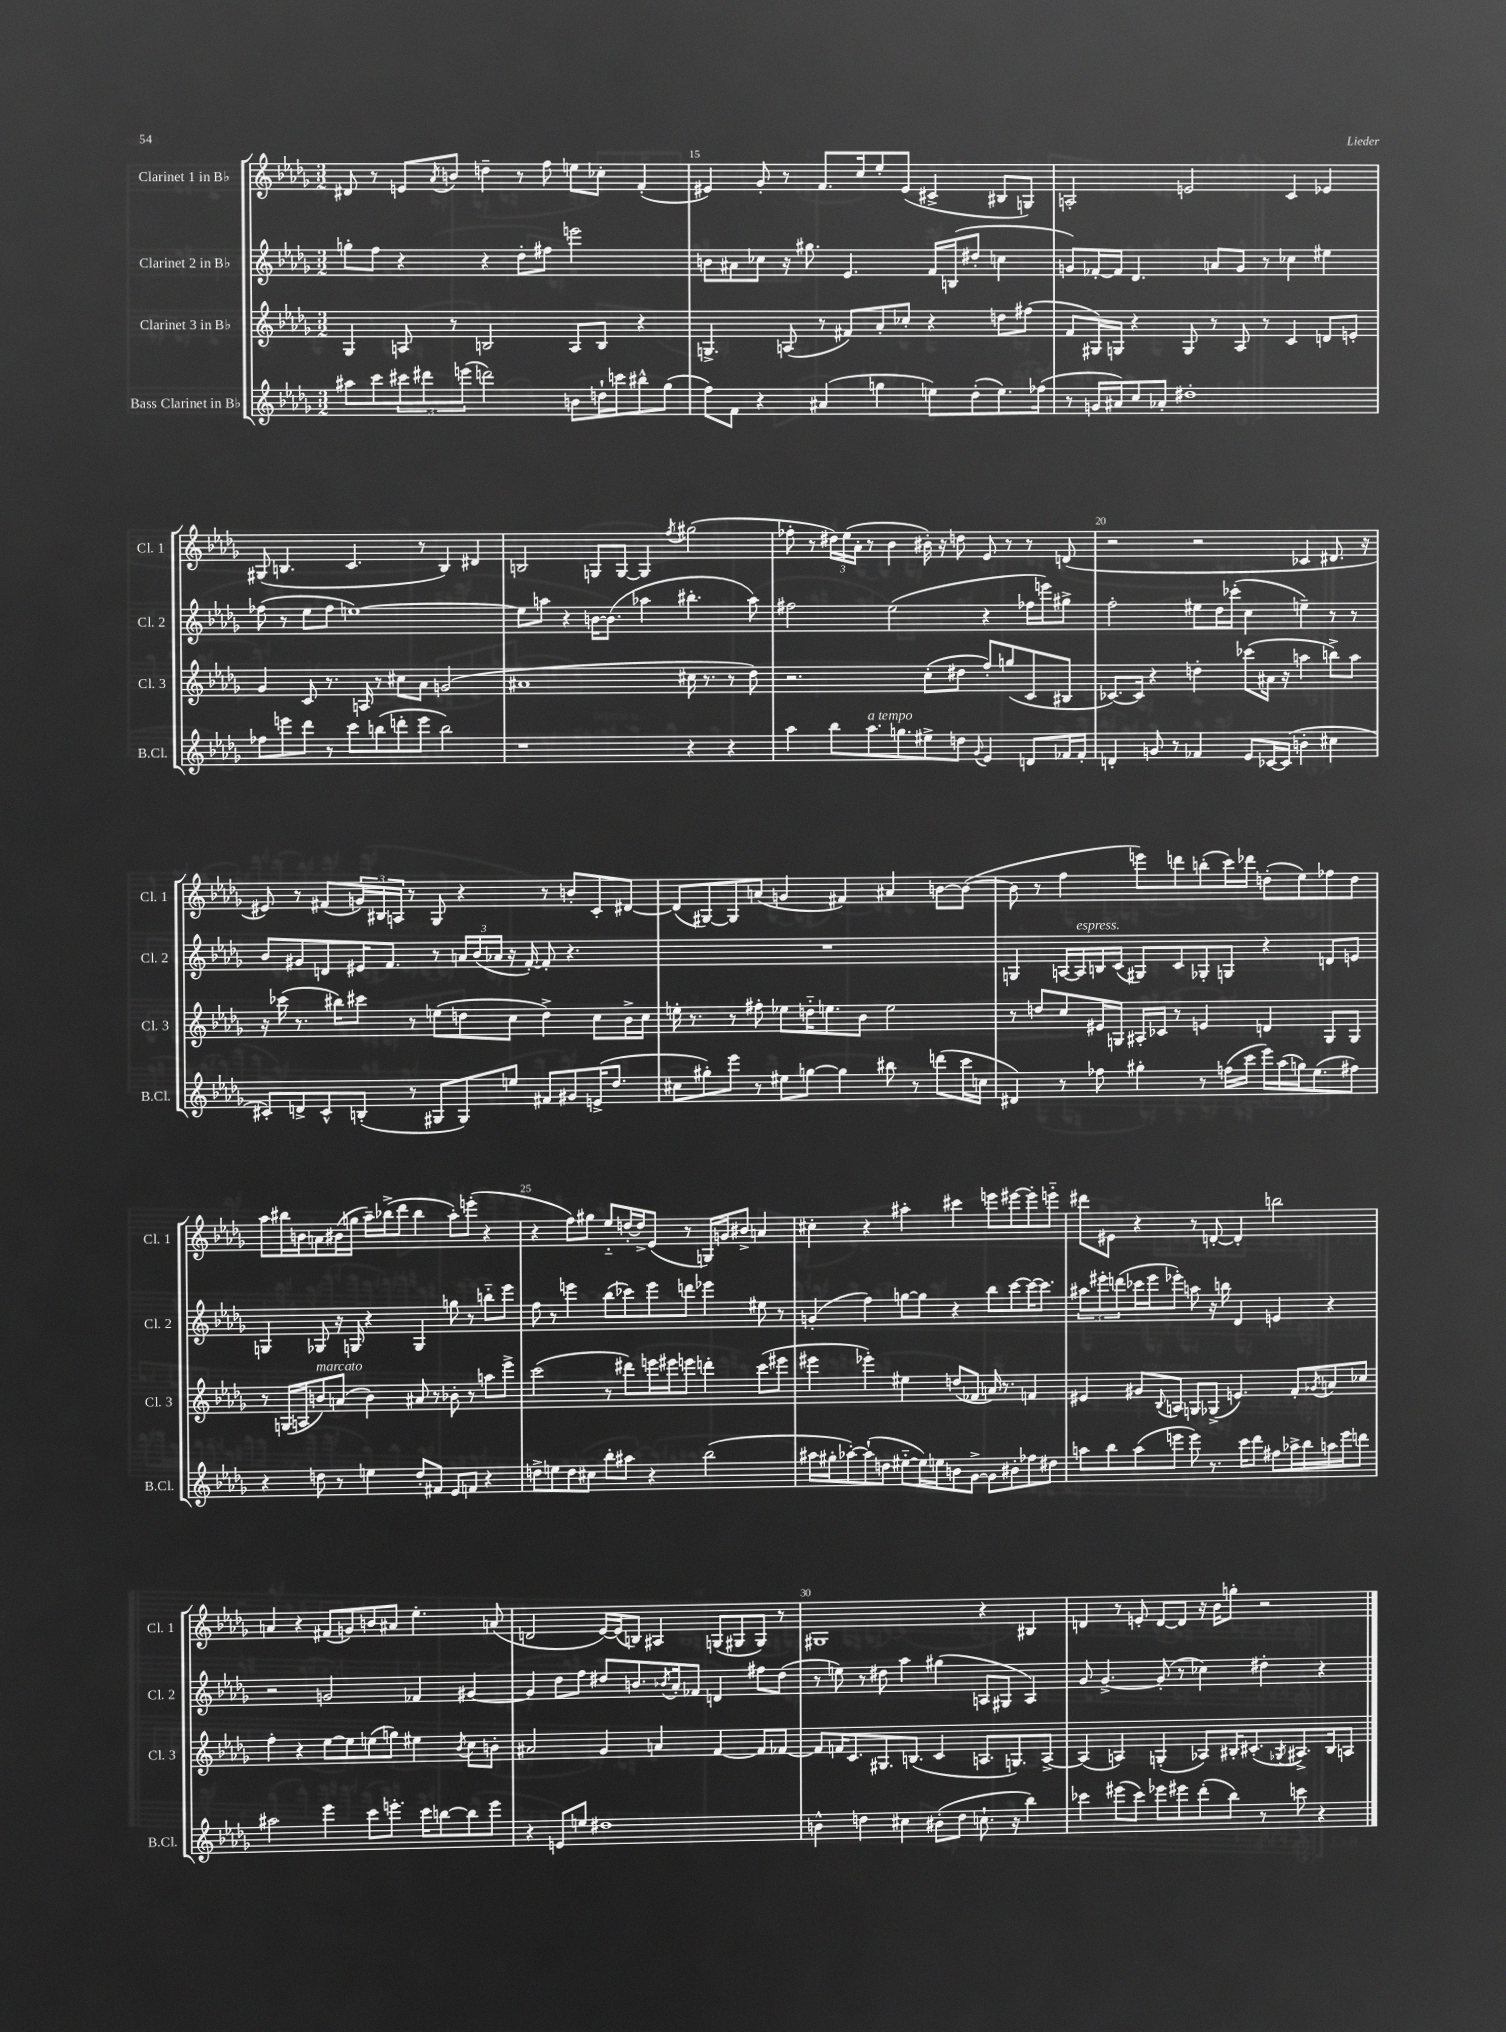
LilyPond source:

<<
\new StaffGroup <<
\new Staff = "s0" \with { instrumentName = "Clarinet 1 in Bb" shortInstrumentName = "Cl. 1" } {
    \clef treble \key des \major \numericTimeSignature \time 3/2
    dis'8 r8 e'8 \acciaccatura { aes'8 } b'8 d''4-- r8 f''8 e''8 ces''8-. f'4-.( |
    eis'4) ges'8-. r8 f'8. c''16 ees''8-. eis'8( cis'4-> bis8 g8) |
    a2-. e'2 c'4 ees'4 |
    gis8( b4. c'4. r8 b4) dis'4 |
    b2 g8 g8~ g4 \acciaccatura { f''8 } gis''2( |
    fes''8-. r8 \tuplet 3/2 { dis''16) ees''16( aes'16-. } r8 bes'4 bis'16-.) r16 d''8 ees'8 r8 r8 d'8( |
    r2 r2 ces'4 dis'8. r16 |
    eis'8) r8 fis'8( \tuplet 3/2 { g'16) bis16 a16 } r8 ges8 r4 r8 b'8-. c'8-. dis'8~ |
    dis'8( gis8~) gis8 a'8( g'4 fis'4) ais'4 b'8~ b'8~( |
    b'8 r8 f''4 e'''8) d'''8 b''8-.( c'''16) des'''16 d''8-.( ees''8) fes''8 d''8 |
    aes''8 bis''16 b'16 a'8 bis'16( g''16 aes''16--) bes''16->( des'''8 bes''4 aes''8-.) e'''8-.( r4 |
    r4 f''8) gis''8 ees''8-_ d''16~-. d''16-> ees'8( r8 g16) g'16 bis'8-> a'4 |
    cis''4-. r4 ais''4-. cis'''4 e'''8 eis'''8~ eis'''8-. e'''8-_ |
    dis'''8 eis'8 r4 r8 d'8~-. d'4-. b''2 |
    a'4 r4 fis'8( g'8) b'8 ais'8 ees''4.-. a'8( |
    d'2 ees'16~) ees'16( b8) ais4 g8( gis8 gis8) r8 |
    gis1 r4 bis4 |
    d'4 r8 e'8-. d'8~ d'8 r16 bes'16 g''8-. r2 \bar "|." |
}
\new Staff = "s1" \with { instrumentName = "Clarinet 2 in Bb" shortInstrumentName = "Cl. 2" } {
    \clef treble \key des \major \numericTimeSignature \time 3/2
    g''8-. f''8 r4 r4 des''8-. fis''8 e'''2 |
    b'8 ais'8 ces''8 r16 gis''8. ees'4. f'16 b16( dis''8-. c''4 |
    g'8) fes'16~-. fes'16 des'4. a'8 g'8 r8 ces''4 eis''4 |
    fes''8( r8 ees''8 fes''8 e''1~) |
    e''8 a''8 r4 b'16~ b'8.( aes''4 bis''4.-. aes''8) |
    fis''2 ees''2( r4 fes''16 e'''16) gis''8-> |
    f''2-. eis''8 des''16 ces'''16-.( c''4 e''4--) r8 r8 |
    bes'8 gis'8 d'8 eis'16 f'8. r8 \tuplet 3/2 { a'16 bes'16( aes'16 } r16 f'16~-.) f'8-. r4. |
    R1. |
    g4 a16~ a16^\markup { \italic "espress." } b16 c'16( gis8) c'8 ges8-. g8 r4 d'8 e'8 |
    g4 ges8 r16 g16 r4 g4 g''8 r8 b''8-_ ees'''8 |
    f''8 r8 e'''4 bes''8( ces'''8) e'''8 d'''8 ees'''4 eis''8 r8 |
    g'4-.( f''4) g''8~ g''8 r4 bes''8 c'''8~ c'''16~ c'''8. |
    \tuplet 3/2 { ais''8 eis'''8-. d'''8( } ces'''16 eis'''16 ees'''8-.) a''8 r16 b''16 des'4 e'4 r4 |
    r2 g'2 fes'4 gis'4~ |
    gis'4 des''8 f''8 dis''8 b'8. \acciaccatura { bes'8 } aes'16-. fes'8 d'4 fis''8 dis''8( |
    r8 e''8) r8 dis''8 aes''4 gis''4( a8 gis8 a4) |
    ges'8 ges'4.~-> ges'8-.( r8 ces''4) dis''4-. r4 \bar "|." |
}
\new Staff = "s2" \with { instrumentName = "Clarinet 3 in Bb" shortInstrumentName = "Cl. 3" } {
    \clef treble \key des \major \numericTimeSignature \time 3/2
    ges4 a8 r8 b2 a8 b8 r4 |
    g4.-> a8( r8 fis'8) aes'8-. ces''8-. r4 d''8 fis''8( |
    f'8 gis16) g16 r4 g8 r8 aes8 r8 c'4 d'8 e'8-. |
    ges'4 c'8 r8. a16 r8 cis''8 aes'8 g'2( |
    ais'1 cis''16 r8. r8 des''8) |
    r2. c''8-.( dis''8 f''8-.) g''8( c'8 bis8 |
    ces'8.~) ces'16 r4 d''4-. ces'''8( ais'16 r16 a''4 b''8->) a''8 |
    r16 ces'''16( r8. bis''16) cis'''8 r8 e''8( d''8 c''8 d''4->) c''8 bes'16-> c''16 |
    e''16-. r8. r8 fis''8-. ees''8 d''16-_ e''8. bes'8 e''2 |
    r8 d''8 c''8 eis'16 g16 ais16-. ces'16 r8 e'4 d'4 g8 g8 |
    r8 g16( a16 b'8^\markup { \italic "marcato" }) a'8( b'4) ais'8 r8 bes'8-. r8 a''8 ees'''8-> |
    c'''2( r8 dis'''8) e'''16 eis'''16 e'''8 d'''4-. c'''8( eis'''8 |
    eis'''4 ees'''4-.) eis''4 d''8( fes'8 a'16) r8. f'4 |
    eis'4 gis'8 \appoggiatura { bes8 } a8 g8 ges8->( e'4.) f'8-. \acciaccatura { ges'8 } a'8 ces''8 |
    f''4-. r4 ees''8~ ees''8 e''8( g''8) eis''4 \acciaccatura { bes'8 } c''8 b'8-. |
    ais'2 ges'4 a'4 f'4~ f'8 fes'8~ |
    fes'8 f'16 c'8. gis8. b8.( c'4 a8. g8.) a8~-> |
    a4( a4) g4-.( aes8) bis16-. cis'8.-.( \acciaccatura { ges8 } ais8.->) bis16 a8 \bar "|." |
}
\new Staff = "s3" \with { instrumentName = "Bass Clarinet in Bb" shortInstrumentName = "B.Cl." } {
    \clef treble \key des \major \numericTimeSignature \time 3/2
    ais''8 c'''8 \tuplet 3/2 { cis'''8 dis'''8 e'''8( } d'''2) b'8 d''16-! c'''16 bis''8-^ ges''8( |
    f''8) f'8 r4 ais'4( g''4 e''8) des''8-.( e''8.) fes''16( |
    r8 g'16 ais'16) c''8 aes'8-. dis''1-. |
    fes''8 e'''8 des'''8 r8 c'''8 b''8( d'''8-. e'''8 b''2) |
    r1 r4 r4 |
    aes''4 bes''8 aes''8.^\markup { \italic "a tempo" } g''8. eis''8-> d''8 \appoggiatura { ges'8 } ees'4 d'8 fes'16 fes'16-. |
    d'4-. g'8 r8 fes'4 ees'8 ces'16~ ces'16( b'4-. cis''4 |
    cis'8-.) d'8-> cis'8-^ b8-.( r8 gis8 gis8) e''8 fis'8 gis'8 e'16->( des''8. |
    cis''8 gis''8-.) ees'''8 r8 eis''8 g''8~ g''4 bis''8 r8 d'''8( c'''16 c''16 |
    dis'4) r8 fes''8 gis''4-. r8 f''16( c'''16 ees'''16) aes''16( g''16) ees''8.( fis''8) |
    r4 d''8 r8 e''4 d''8-. fis'8 ees'8 f'8 r4 |
    d''8-> e''8 d''8 cis''8 bes''8-. ais''8 r4 bes''2( |
    ais''16 gis''16-. aes''8~-.) aes''8-!( d''8 eis''8~-_ eis''16) e''16 b'8 ges'8~-> ges'8 bis'8-. fes''8 dis''8 |
    a''8 bes''8 a''8( e'''8 e'''8) r8. c'''16 des'''8 fis''8 aes''16-> bes''16 a''16 e'''16 d'''8 |
    ais''2 ees'''4 c'''8 e'''8.-. c'''16 b''8~ b''8 e'''8 |
    r4 e'8 e''8 dis''1 |
    b'4-^ d''4 cis''4 bis'8-.( d''8 c''8.-! r16 bes''4) |
    ces'''4 eis'''8( ces'''8) ees'''8 eis'''8 des'''8-.( bes''8) r8 c'''8 r4 \bar "|." |
}
>>
>>
\layout { \context { \Score currentBarNumber = #14 \override BarNumber.break-visibility = ##(#f #t #t) barNumberVisibility = #(every-nth-bar-number-visible 5) } }
